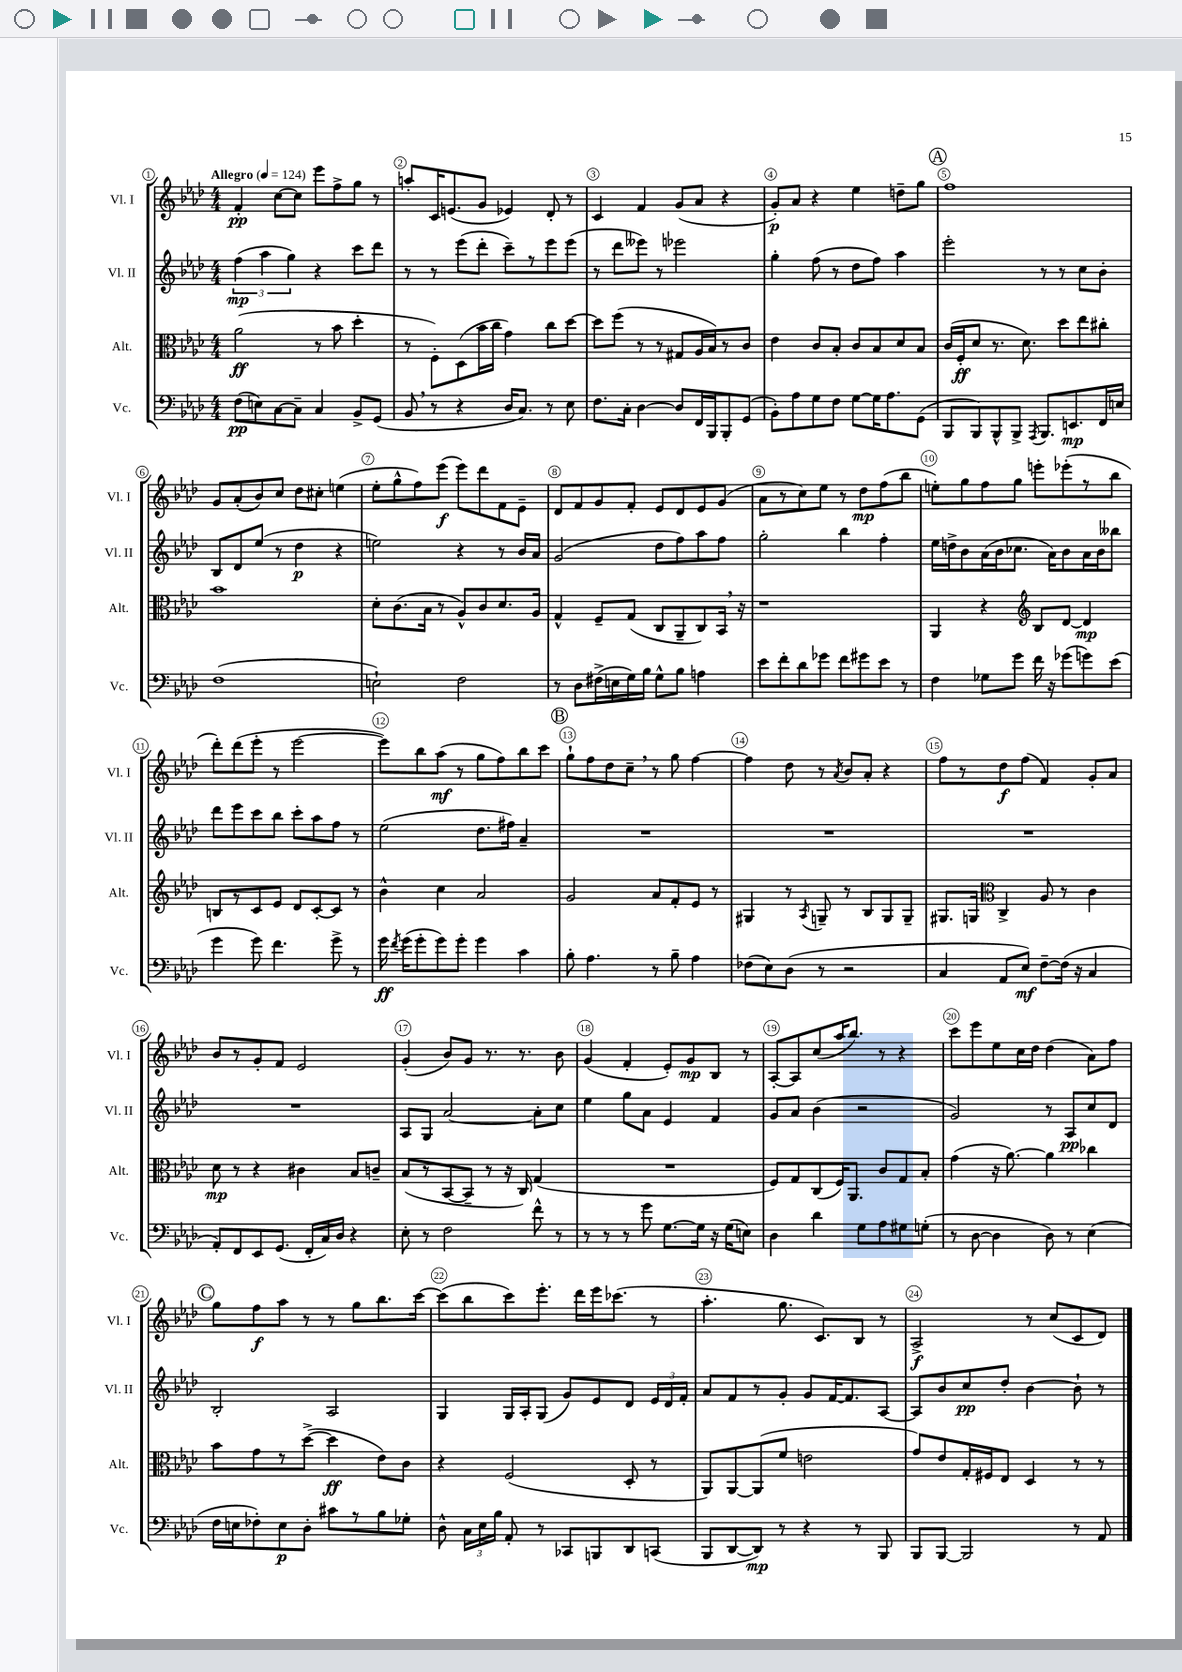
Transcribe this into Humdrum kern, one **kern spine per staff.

**kern	**dynam	**kern	**dynam	**kern	**dynam	**kern	**dynam
*part4	*part4	*part3	*part3	*part2	*part2	*part1	*part1
*staff4	*staff4	*staff3	*staff3	*staff2	*staff2	*staff1	*staff1
*I"Vc.	*	*I"Alt.	*	*I"Vl. II	*	*I"Vl. I	*
*I'Vc.	*	*I'Alt.	*	*I'Vl. II	*	*I'Vl. I	*
*clefF4	*	*clefC3	*	*clefG2	*	*clefG2	*
*k[b-e-a-d-]	*	*k[b-e-a-d-]	*	*k[b-e-a-d-]	*	*k[b-e-a-d-]	*
*M4/4	*	*M4/4	*	*M4/4	*	*M4/4	*
*MM124	*	*MM124	*	*MM124	*	*MM124	*
=1	=1	=1	=1	=1	=1	=1	=1
!	!	!	!	!	!	!LO:TX:a:B:t=Allegro	!
(8F\L	pp	(2a-\	ff	(6ff\	mp	4f'/	pp
8En\)	.	.	.	.	.	.	.
.	.	.	.	6aa-\	.	.	.
[8C\	.	.	.	.	.	[8cc\L	.
.	.	.	.	6gg\)	.	.	.
8C~\J]	.	.	.	.	.	8cc\J]	.
4C/	.	8r	.	4r	.	8eee-\L	.
.	.	8b-\	.	.	.	8ff^\	.
8BB-^/L	.	4dd-'\	.	8ccc\L	.	8gg\J	.
(8GG/J	.	.	.	8ddd-\J	.	8r	.
=2	=2	=2	=2	=2	=2	=2	=2
8BB-,/	.	8r	.	8r	.	8aan'/L	.
8r	.	8F'\L)	.	8r	.	16c/K	.
.	.	.	.	.	.	(8.en/	.
4r	.	(8D-\	.	(8eee-\L	.	.	.
.	.	16b-\L	.	8ddd-'\J	.	8g/J	.
.	.	16cc\JJ	.	.	.	.	.
16D-/KL	.	4g\)	.	8ccc~\L)	.	4e-X/)	.
8.C/J)	.	.	.	.	.	.	.
.	.	.	.	8r	.	.	.
8r	.	8cc\L	.	8eee-\	.	8d-'/	.
8E-\	.	[8dd-\J	.	(8eee-\J	.	8r	.
=3	=3	=3	=3	=3	=3	=3	=3
8.F\L	.	8dd-\L]	.	8r	.	4c/	.
.	.	(8ff\J	.	8ddd-\L	.	.	.
16C'\Jk	.	.	.	.	.	.	.
[4D-\	.	8r	.	8eee--X\J)	.	4f/	.
.	.	8r	.	8r	.	.	.
8D-/L]	.	8G#X/L	.	2eee-X\	.	(8g/L	.
16FF/L	.	16A-/L	.	.	.	8a-/J	.
16BBB-/J	.	16B-/J)	.	.	.	.	.
8BBB-'/	.	8r	.	.	.	4r	.
(8GG/J	.	8c/J	.	.	.	.	.
=4	=4	=4	=4	=4	=4	=4	=4
8BB-'\L)	.	4e-\	.	4gg'\	.	8g'/L)	p
8A-\	.	.	.	.	.	8a-/J	.
8G\	.	8c/L	.	(8ff\	.	4r	.
8F\J	.	8B-'/J	.	8r	.	.	.
[8G\L	.	8c/L	.	8dd-\L	.	4ee-\	.
16G\K]	.	8B-/	.	8ff\J)	.	.	.
8.A-\	.	.	.	.	.	.	.
.	.	8d-/	.	4aa-\	.	8ddn~\L	.
(8GG\J	.	8B-/J	.	.	.	8gg\J	.
!!LO:REH:place=s1:t=A
=5	=5	=5	=5	=5	=5	=5	=5
8BBB-/L	.	(16c/LL	.	2eee-'\	.	1ff	.
.	.	16F'/J	ff	.	.	.	.
8BBB-/)	.	8d-/J	.	.	.	.	.
8BBB-^^/	.	8.r	.	.	.	.	.
8BBB-^/J	.	.	.	.	.	.	.
.	.	8.d-\)	.	.	.	.	.
8qAAA-/	.	.	.	.	.	.	.
8.BBB-/L	.	.	.	8r	.	.	.
.	.	8dd-\L	.	8r	.	.	.
8.EEn/	mp	.	.	.	.	.	.
.	.	8ee-\	.	8cc\L	.	.	.
16FF/L	.	8cc#X'\J	.	8b-'\J	.	.	.
16En/JJ	.	.	.	.	.	.	.
!!LO:LB:g=z
=6	=6	=6	=6	=6	=6	=6	=6
(1F	.	1b-	.	8B-/L	.	8g/L	.
.	.	.	.	8d-/	.	(8a-'/	.
.	.	.	.	(8ee-/J	.	8b-/)	.
.	.	.	.	8r	.	8cc/J	.
.	.	.	.	4dd-\	p	8dd-\L	.
.	.	.	.	.	.	8cc#X'\J	.
.	.	.	.	4r	.	(4een\	.
=7	=7	=7	=7	=7	=7	=7	=7
2En`\)	.	8d-'\L	.	2een\)	.	8ee-'\L	.
.	.	(8.c\	.	.	.	8gg^^\	.
.	.	.	.	.	.	8ff\)	.
.	.	16B-\Jk	.	.	.	.	.
.	.	8r	.	.	.	(8eee-\J	f
2F\	.	8A-^^/L)	.	4r	.	8eee-\L)	.
.	.	8c/	.	.	.	8ddd-\	.
.	.	8.d-/	.	8r	.	8f\	.
.	.	.	.	16b-/LL	.	8e-~\J	.
.	.	16A-/Jk	.	16a-/JJ	.	.	.
=8	=8	=8	=8	=8	=8	=8	=8
8r	.	4G^^/	.	(2g/	.	8d-/L	.
8D-\L	.	.	.	.	.	8f/	.
(16F#X^\L	.	8F~/L	.	.	.	8g/	.
16En\	.	.	.	.	.	.	.
16G\)	.	(8G/J	.	.	.	8f'/J	.
16B-\JJ	.	.	.	.	.	.	.
8G^^\L	.	8C/L	.	8dd-\L	.	8e-/L	.
8B-\J	.	8AA-~/	.	8ff\)	.	8d-/	.
4An\	.	8C/)	.	8aa-\	.	8e-/	.
.	.	16BB-,/Jk	.	8ff\J	.	(8g/J	.
.	.	16r	.	.	.	.	.
=9	=9	=9	=9	=9	=9	=9	=9
8e-\L	.	1r	.	2gg'\	.	8a-\L	.
8f'\	.	.	.	.	.	8r	.
8d-\	.	.	.	.	.	8cc\)	.
8g-X\J	.	.	.	.	.	8ee-\J	.
8f\L	.	.	.	4bb-\	.	8r	.
8g#X\	.	.	.	.	.	8dd-\L	mp
8e-\J	.	.	.	4ff'\	.	(8ff\	.
8r	.	.	.	.	.	8bb-\J	.
=10	=10	=10	=10	=10	=10	=10	=10
4F\	.	4AA-/	.	16ee-\LL	.	8een'\L)	.
.	.	.	.	16ddn^\J	.	.	.
.	.	.	.	8b-\	.	8gg\	.
8G-X\L	.	4r	.	(16a-\L	.	8ff\	.
.	.	.	.	16b-\J	.	.	.
8g\J	.	.	.	8.cc-X\J	.	8gg\J	.
*	*	*clefG2	*	*	*	*	*
16f\	.	8B-/L	.	.	.	8eeen'\L	.
16r	.	.	.	16a-\KL)	.	.	.
(8g-X\L	.	[8d-/J	.	8b-\	.	(8eee-X'\	.
8gn\)	.	4d-/]	mp	16a-\L	.	8r	.
.	.	.	.	16b-\J	.	.	.
(8e-\J	.	.	.	8bb--X\J	.	8bb-\J	.
!!LO:LB:g=z
=11	=11	=11	=11	=11	=11	=11	=11
4g\	.	8Bn/L	.	8ddd-\L	.	8ddd-'\L)	.
.	.	8r	.	8eee-\	.	(8ddd-\	.
8g\)	.	8c/	.	8ccc\	.	8eee-'\J	.
4.f\	.	8e-/J	.	8bb-\J	.	8r	.
.	.	8d-/L	.	8ccc'\L	.	[2eee-\	.
.	.	[8c'/	.	8aa-\	.	.	.
8g^\	.	8c/J]	.	8ff\J	.	.	.
8r	.	8r	.	8r	.	.	.
=12	=12	=12	=12	=12	=12	=12	=12
16g\	ff	4b-^^\	.	(2ee-\	.	8eee-\L])	.
8qf/	.	.	.	.	.	.	.
(16g\KL	.	.	.	.	.	.	.
8g'\	.	.	.	.	.	8bb-\	.
8g\)	.	4cc\	.	.	.	(8aa-\J	mf
8g'\J	.	.	.	.	.	8r	.
4g\	.	2a-/	.	8.dd-\L	.	8gg\L	.
.	.	.	.	.	.	8ff\)	.
.	.	.	.	16ff#X\Jk)	.	.	.
4c\	.	.	.	4a-~/	.	8bb-\	.
.	.	.	.	.	.	8ccc\J	.
!!LO:REH:place=s1:t=B
=13	=13	=13	=13	=13	=13	=13	=13
8B-'\	.	2g/	.	1r	.	8gg`\L	.
4.A-\	.	.	.	.	.	8ff\	.
.	.	.	.	.	.	8dd-\	.
.	.	.	.	.	.	8cc~,\J	.
8r	.	8a-/L	.	.	.	8r	.
8B-~\	.	8f'/	.	.	.	8gg\	.
4A-\	.	8e-/J	.	.	.	[4ff\	.
.	.	8r	.	.	.	.	.
=14	=14	=14	=14	=14	=14	=14	=14
(8F-X\L	.	4G#X/	.	1r	.	4ff\]	.
8E-\)	.	.	.	.	.	.	.
(8D-\J	.	8r	.	.	.	8dd-\	.
.	.	8qA-/	.	.	.	.	.
8r	.	8Gn~/	.	.	.	8r	.
.	.	.	.	.	.	8qa-/	.
2r	.	8r	.	.	.	8b-/L	.
.	.	8B-/L	.	.	.	8a-'/J	.
.	.	8G/	.	.	.	4r	.
.	.	8G~/J	.	.	.	.	.
=15	=15	=15	=15	=15	=15	=15	=15
4C/	.	8.G#X/L	.	1r	.	8ff\L	.
.	.	.	.	.	.	8r	.
.	.	16Gn/Jk	.	.	.	.	.
*	*	*clefC3	*	*	*	*	*
8AA-/L	.	4C^/	.	.	.	8dd-\	f
8E-/J)	mf	.	.	.	.	(8ff\J	.
[8F~\L	.	8A-/	.	.	.	4f/)	.
(16F\Jk]	.	8r	.	.	.	.	.
16r	.	.	.	.	.	.	.
4C/	.	4c\	.	.	.	8g'/L	.
.	.	.	.	.	.	8a-/J	.
!!LO:LB:g=z
=16	=16	=16	=16	=16	=16	=16	=16
8AA-'/L)	.	8d-\	mp	1r	.	8b-/L	.
8FF/	.	8r	.	.	.	8r	.
8EE-/	.	4r	.	.	.	8g'/	.
(8.GG/J	.	.	.	.	.	8f/J	.
.	.	4c#X\	.	.	.	2e-/	.
16FF'/LL	.	.	.	.	.	.	.
16C/)	.	.	.	.	.	.	.
16D-/JJ	.	.	.	.	.	.	.
4r	.	8B-/L	.	.	.	.	.
.	.	8cn~/J	.	.	.	.	.
=17	=17	=17	=17	=17	=17	=17	=17
8E-'\	.	(8B-/L	.	8A-/L	.	(4g'/	.
8r	.	8r	.	8G/J	.	.	.
2F\	.	[8BB-/	.	[2a-/	.	8b-/L)	.
.	.	8BB-~/J]	.	.	.	8g/J	.
.	.	8r	.	.	.	8.r	.
.	.	16r	.	.	.	.	.
.	.	16C/)	.	.	.	8.r	.
8f^^\	.	(4G/	.	8a-'\L]	.	.	.
8r	.	.	.	8cc\J	.	8b-\	.
=18	=18	=18	=18	=18	=18	=18	=18
8r	.	1r	.	4ee-\	.	(4g/	.
8r	.	.	.	.	.	.	.
8r	.	.	.	8gg\L	.	4f'/	.
8g\	.	.	.	8a-\J	.	.	.
[8.G\L	.	.	.	4e-/	.	8e-'/L)	.
.	.	.	.	.	.	8g/	mp
16G\Jk]	.	.	.	.	.	.	.
16r	.	.	.	4f/	.	8B-/J	.
(16G\KL	.	.	.	.	.	.	.
8En\J)	.	.	.	.	.	8r	.
=19	=19	=19	=19	=19	=19	=19	=19
4D-\	.	8F/L)	.	8g/L	.	[8A-'/L	.
.	.	8G/	.	8a-/J	.	8A-/]	.
4d-\	.	(8C/	.	(4b-\	.	(8cc/	.
.	.	16F/K)	.	.	.	16aa-/K	.
.	.	8.AA-/J	.	.	.	8.bb-/J)	.
8G\L	.	.	.	2r	.	.	.
8A-\	.	8c/L	.	.	.	8r	.
8G#X\	.	8G/	.	.	.	4r	.
(8Gn'\J	.	8B-'/J	.	.	.	.	.
=20	=20	=20	=20	=20	=20	=20	=20
8r	.	(4g\	.	2g/)	.	8ccc\L	.
[8D-\	.	.	.	.	.	8eee-\	.
4D-\]	.	16r	.	.	.	8ee-\	.
.	.	[8.a-\)	.	.	.	.	.
.	.	.	.	.	.	16cc\L	.
.	.	.	.	.	.	16dd-\JJ	.
8D-\)	.	4a-\]	.	8r	.	(4dd-\	.
8r	.	.	.	8A-/L	pp	.	.
(4E-\	.	4cc-X\	.	8cc/	.	8a-\L)	.
.	.	.	.	8d-/J	.	8ff\J	.
!!LO:LB:g=z
!!LO:REH:place=s1:t=C
=21	=21	=21	=21	=21	=21	=21	=21
16F\LL	.	8b-\L	.	2B-'/	.	8gg\L	.
16En\J	.	.	.	.	.	.	.
8F-X'\)	.	8g\	.	.	.	8ff\	f
8E\	p	8r	.	.	.	8aa-\J	.
8D-'\J	.	([8dd-^\J	.	.	.	8r	.
8c#X\L	.	4dd-\]	ff	2A-/	.	8r	.
8r	.	.	.	.	.	8gg\L	.
8B-\	.	8e-\L)	.	.	.	8.bb-\	.
8G-X'\J	.	8c\J	.	.	.	.	.
.	.	.	.	.	.	[16ccc\Jk	.
=22	=22	=22	=22	=22	=22	=22	=22
8D-^^\	.	4r	.	4G/	.	(8ccc\L]	.
24C\LL	.	.	.	.	.	8bb-\	.
24E-\	.	.	.	.	.	.	.
24B-\JJ	.	.	.	.	.	.	.
8AA-'/	.	(2F/	.	16G/LL	.	8ccc\)	.
.	.	.	.	16A-'/J	.	.	.
8r	.	.	.	(8G/J	.	8.eee-'\J	.
8CC-X/L	.	.	.	8g/L)	.	.	.
.	.	.	.	.	.	16ddd-\LL	.
8BBBn/	.	.	.	8e-/	.	16eee-\J	.
.	.	.	.	.	.	(8.ccc-X\J	.
8DD-/	.	8D-'/	.	8d-/J	.	.	.
(8CCn/J	.	8r	.	24e-/LL	.	8r	.
.	.	.	.	24d-/	.	.	.
.	.	.	.	24f'/JJ	.	.	.
=23	=23	=23	=23	=23	=23	=23	=23
8BBB-/L	.	8AA-/L)	.	8a-/L	.	4.aa-'\	.
[8DD-/	.	[8AA-/	.	8f/	.	.	.
8DD-/J])	mp	(8AA-/]	.	8r	.	.	.
8r	.	8f/J	.	8g'/J	.	8.gg\	.
4r	.	2en\	.	8g/L	.	.	.
.	.	.	.	.	.	8.c/L)	.
.	.	.	.	[16f/K	.	.	.
.	.	.	.	8.f/]	.	.	.
8r	.	.	.	.	.	8B-/J	.
8BBB-/	.	.	.	[8A-/J	.	8r	.
=24	=24	=24	=24	=24	=24	=24	=24
8BBB-/L	.	8g/L)	.	8A-/L]	.	2A-^/	f
[8BBB-/J	.	8e-/	.	8b-/	.	.	.
2BBB-/]	.	16G'/L	.	8cc/	pp	.	.
.	.	16F#X/J	.	.	.	.	.
.	.	8E-/J	.	8dd-'/J	.	.	.
.	.	4D-/	.	[4b-\	.	8r	.
.	.	.	.	.	.	(8cc/L	.
8r	.	8r	.	8b-`\]	.	8c/	.
8AA-/	.	8r	.	8r	.	8d-/J)	.
==	==	==	==	==	==	==	==
*-	*-	*-	*-	*-	*-	*-	*-
